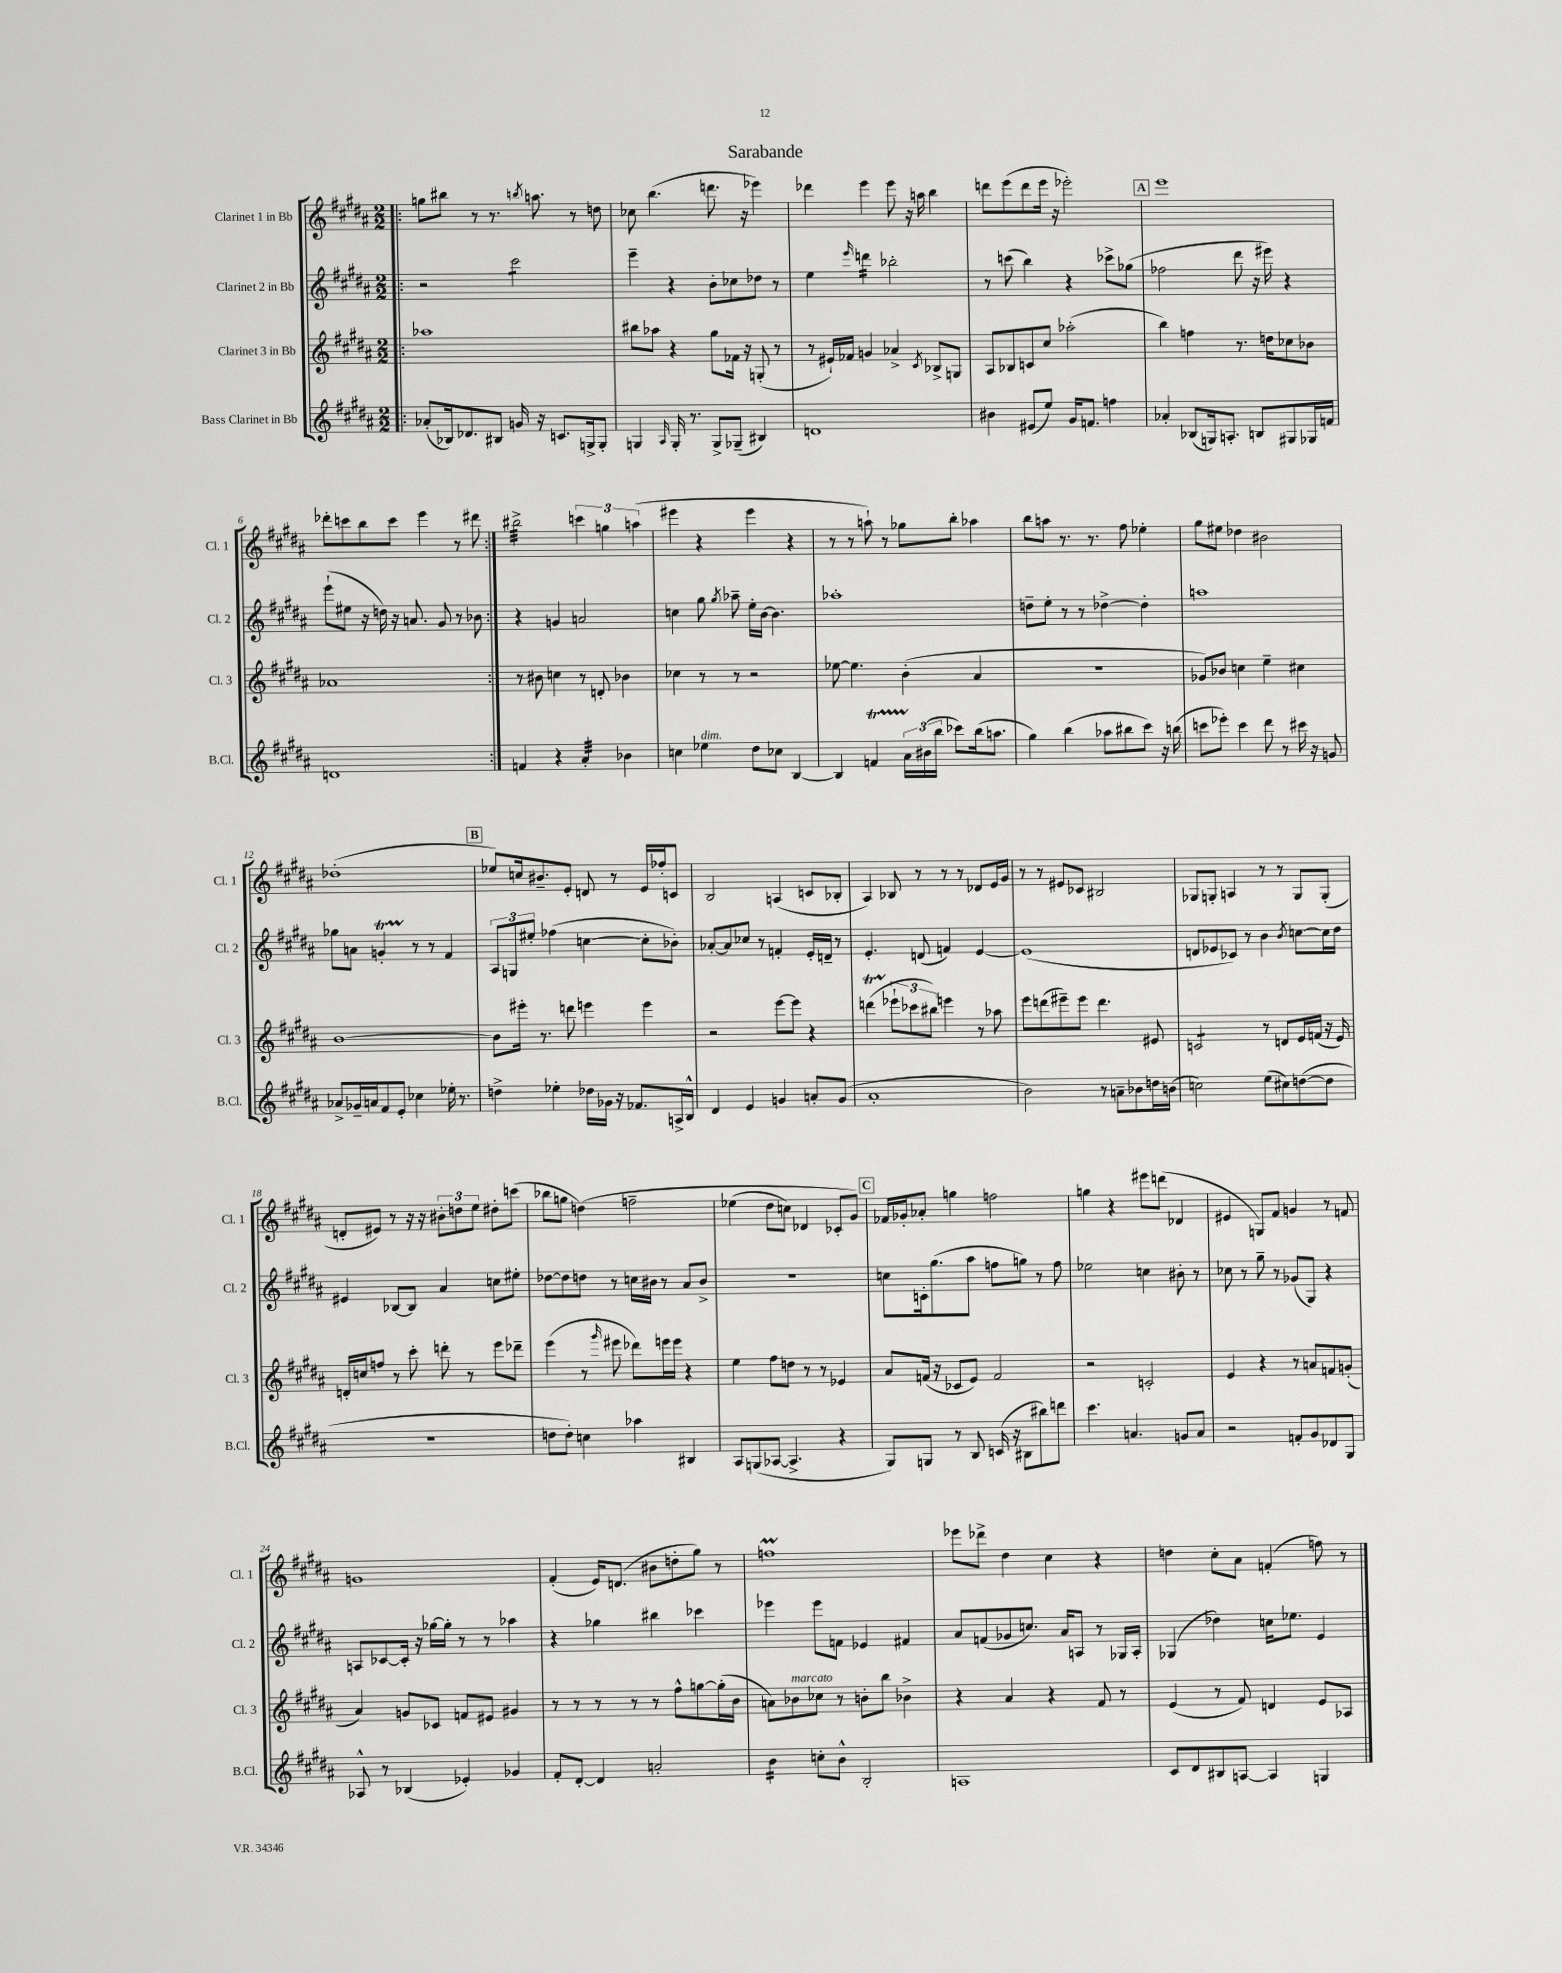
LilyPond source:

\header { title = "Sarabande" }
<<
\new StaffGroup <<
\new Staff = "s0" \with { instrumentName = "Clarinet 1 in Bb" shortInstrumentName = "Cl. 1" } {
    \clef treble \key b \major \numericTimeSignature \time 2/2
    \autoBeamOff \repeat volta 2 { \bar ".|:" g''8[ bis''8] r8 r8. \acciaccatura { b''8 } a''8. r8 d''8 |
    ces''8 b''4.( d'''8. r16 ees'''4) |
    des'''4 e'''4 e'''8 r16 a''16 b''4 |
    d'''8[ e'''8( d'''8 e'''16] r16 ees'''2-.) |
    \mark \markup { \box "A" } e'''1 |
    des'''8[-. c'''8 b''8 c'''8] e'''4 r8 dis'''8 | }
    bis''2:32-> \tuplet 3/2 { c'''4 g''4 a''4( } |
    eis'''4 r4 eis'''4 r4 |
    r8 r8 a''8-!) r8 ges''8[ b''8]-. aes''4 |
    b''8[ a''8] r8. r8. fis''8 ees''4-. |
    gis''8[ eis''8] des''4 bis'2 |
    des''1-.( |
    \mark \markup { \box "B" } ees''8[) c''16 bis'8.-- e'8]-. d'8 r8 e'16[ fes''16-. c'8] |
    b2 a4( c'8[ bes8]-. |
    ais4) bes8 r8 r8 r8 des'8[ e'16 gis'16] |
    r8 r8 eis'8[ ces'8] bis2 |
    ges8[ g8]-. a4 r8 r8 g8[ g8]-.( |
    d'8[-. eis'8]) r8 r16 r16 \tuplet 3/2 { bis'8[-. d''8 e''8] } dis''8[-. c'''8]( |
    bes''8[ g''8] d''4)\( f''2-- |
    ees''4( dis''8[ c''8]) des'4 ces'8[-. gis'8]\) |
    \mark \markup { \box "C" } fes'16[ ges'16-. aes'8]-. g''4 f''2 |
    g''4 r4 eis'''8[ d'''8]( des'4 |
    eis'4 g8[) fis'8] g'4 r8 f'8 |
    g'1 |
    fis'4-.( e'16[) d'8.]( bis'8[ d''8-. gis''8]) r8 |
    f''1\prall |
    ees'''8[ des'''8]-> dis''4 cis''4 r4 |
    d''4 cis''8[-. ais'8] f'4-.( f''8) r8 \bar "|." |
}
\new Staff = "s1" \with { instrumentName = "Clarinet 2 in Bb" shortInstrumentName = "Cl. 2" } {
    \clef treble \key b \major \numericTimeSignature \time 2/2
    \autoBeamOff \repeat volta 2 { \bar ".|:" r2 cis'''2:8 |
    e'''4-- r4 b'8[-. ces''8 des''8] r8 |
    e''4 \grace { e'''16 } d'''4:16 bes''2-. |
    r8 c'''8( b''4) r4 ces'''8[-> ges''8]( |
    \mark \markup { \box "A" } fes''2 dis'''8 r16 eis'''16) r4 |
    e'''8[-!( eis''8] r16 d''16) r16 a'8. gis'8 r8 bes'8 | }
    r4 g'4 a'2 |
    c''4 gis''8 \acciaccatura { gis''8 } aes''8-- e''16[-. b'16]~ b'4. |
    aes''1-. |
    d''8[-- e''8]-. r8 r8 des''4~-> des''4-. |
    a''1 |
    ges''8[ a'8] g'4-.\startTrillSpan r8\stopTrillSpan r8 fis'4 |
    \mark \markup { \box "B" } \tuplet 3/2 { ais8[ g8 eis''8]-. } fes''4( c''4~ c''8[-. bes'8]-.) |
    aes'8[~-. aes'8 ces''8] r8 f'4-. e'16[-. d'16]-- r8 |
    e'4.-. d'8( f'4) e'4~ |
    e'1( |
    d'8[ ees'8 ces'8]) r8 b'4 \acciaccatura { b'8 } c''8[~ c''16 dis''16] |
    eis'4 bes8[~ bes8] ais'4 c''8[ eis''8]-. |
    des''8[~ des''8 d''8] r8 c''16[ bis'16] r8 ais'8[ bis'8]-> |
    R1 |
    \mark \markup { \box "C" } c''8[ c'16-. gis''8.( ais''8] f''8[ g''8]) r8 f''8 |
    ees''2 c''4 bis'8-. r8 |
    ces''8 r8 gis''8-- r8 ges'8[( gis8]) r4 |
    a8[ ces'8~ ces'16]-. r16 ges''16[~ ges''16]-. r8 r8 aes''4 |
    r4 ges''4 bis''4 ces'''4 |
    ees'''4 ees'''8[ f'8] ees'4 fis'4 |
    ais'8[ f'8( ges'8 c''8.]) ais'16[ a8] r8 ges16[ a16]-. |
    ges4( des''4) c''16[ ees''8.] e'4 \bar "|." |
}
\new Staff = "s2" \with { instrumentName = "Clarinet 3 in Bb" shortInstrumentName = "Cl. 3" } {
    \clef treble \key b \major \numericTimeSignature \time 2/2
    \autoBeamOff \repeat volta 2 { \bar ".|:" aes''1 |
    bis''8[ aes''8] r4 gis''8[ fes'16] r16 g8-.( r8 |
    r8 eis'16[-!) fes'16] g'4 aes'4-> \acciaccatura { cis'8 } bes8[-> g8] |
    ais8[ bes8 c'8 cis''8] aes''2-.( |
    \mark \markup { \box "A" } b''4) f''4 r8. d''16[ ces''8 bes'8] |
    aes'1 | }
    r8 bis'8 c''4 r8 d'8-. bes'4 |
    ces''4 r8 r8 r2 |
    ees''8~ ees''4. b'4-.( ais'4 |
    R1 |
    ges'8[) bes'8] c''4 e''4-- cis''4 |
    b'1~ |
    \mark \markup { \box "B" } b'8[ eis'''16]-. r8. d'''8 e'''4 e'''4 |
    r2 e'''8[~ e'''8] r4 |
    d'''4\startTrillSpan( \tuplet 3/2 { ees'''8[-!\stopTrillSpan ces'''8 bis''8]) } e'''4 r8 aes''8 |
    e'''8[ d'''8( eis'''8--) eis'''8] d'''4. eis'8 |
    c'2:8 r8 d'8[ e'16 f'16]( r16 e'16) |
    d'16[-. c''16 f''8] r8 cis'''8-. d'''8-. r8 e'''8[ des'''8]-- |
    e'''4( r8 \grace { gis'''16 } eis'''8 des'''8[) e'''16 e'''16] r4 |
    e''4 fis''8[ d''8] r8 r8 ees'4 |
    \mark \markup { \box "C" } ais'8[ f'16]( r16 ces'8[ e'8]) f'2 |
    r2 c'2-. |
    e'4 r4 r8 a'8[ f'8 g'8]-.( |
    ais'4) g'8[ ces'8] f'8[ eis'8] gis'4 |
    r8 r8 r8 r8 r8 fis''8[-^ g''8~ g''16-.( b'16] |
    a'8[) bes'8^\markup { \italic "marcato" } ces''8] r8 b'8[-. b''8] bes'4-> |
    r4 ais'4 r4 fis'8 r8 |
    e'4( r8 fis'8) d'4 e'8[ aes8] \bar "|." |
}
\new Staff = "s3" \with { instrumentName = "Bass Clarinet in Bb" shortInstrumentName = "B.Cl." } {
    \clef treble \key b \major \numericTimeSignature \time 2/2
    \autoBeamOff \repeat volta 2 { \bar ".|:" aes'8[-.( bes16) des'8. bis8] g'16 r16 c'8.[ g16-> g8]-. |
    g4 \grace { ais16 } g16-. r8. g8[-> ges8]--( bis4) |
    d'1 |
    bis'4 eis'8[( e''8]) gis'16[ f'8.] f''4 |
    \mark \markup { \box "A" } aes'4-. bes8[( g16) a8.]-. b8[ gis8 ges16 f'16] |
    d'1 | }
    f'4 r4 ais'4:32-. bes'4 |
    c''4 ees''4^\markup { \italic "dim." } dis''8[ ces''8] b4~ |
    b4 f'4\startTrillSpan \tuplet 3/2 { ais'16[ bis'16\stopTrillSpan( b''16] } ces'''8[) b''16( a''8.] |
    gis''4) b''4( aes''8[ bis''8 cis'''8]) r16 b''16( |
    c'''8[ ees'''8]-.) c'''4 dis'''8 r8 cis'''16 r16 g'8 |
    aes'8[-> ges'16-- a'16 fis'8 e'8]-. ces''4 ees''16-. r8. |
    \mark \markup { \box "B" } d''4-> ees''4-. des''16[ ges'16] r16 fes'8.[ a16-> b16]-^ |
    dis'4 e'4 g'4 a'8[-. g'8]( |
    ais'1-. |
    b'2) r8 a'8[-- bes'8 d''16 b'16]( |
    c''2) e''8[( cis''8) d''8~( d''8] |
    r1 |
    d''8[ d''8]-.) c''4 aes''4 bis4 |
    ais8[ g8( aes8]~ aes4.-> r4 |
    \mark \markup { \box "C" } gis8[) g8] r8 b8 c'16( r16 bis8[ bis''8) d'''8] |
    cis'''4. a'4. g'8[ a'8] |
    r2 f'8[-. gis'8 des'8 gis8] |
    aes8-^ r8 bes4( ees'4-.) ges'4 |
    fis'8[-. dis'8]~-. dis'4 a'2-. |
    b'4:16 c''8[-. b'8]-^ b2-. |
    a1 |
    cis'8[ dis'8 bis8 a8]~ a4 g4 \bar "|." |
}
>>
>>
